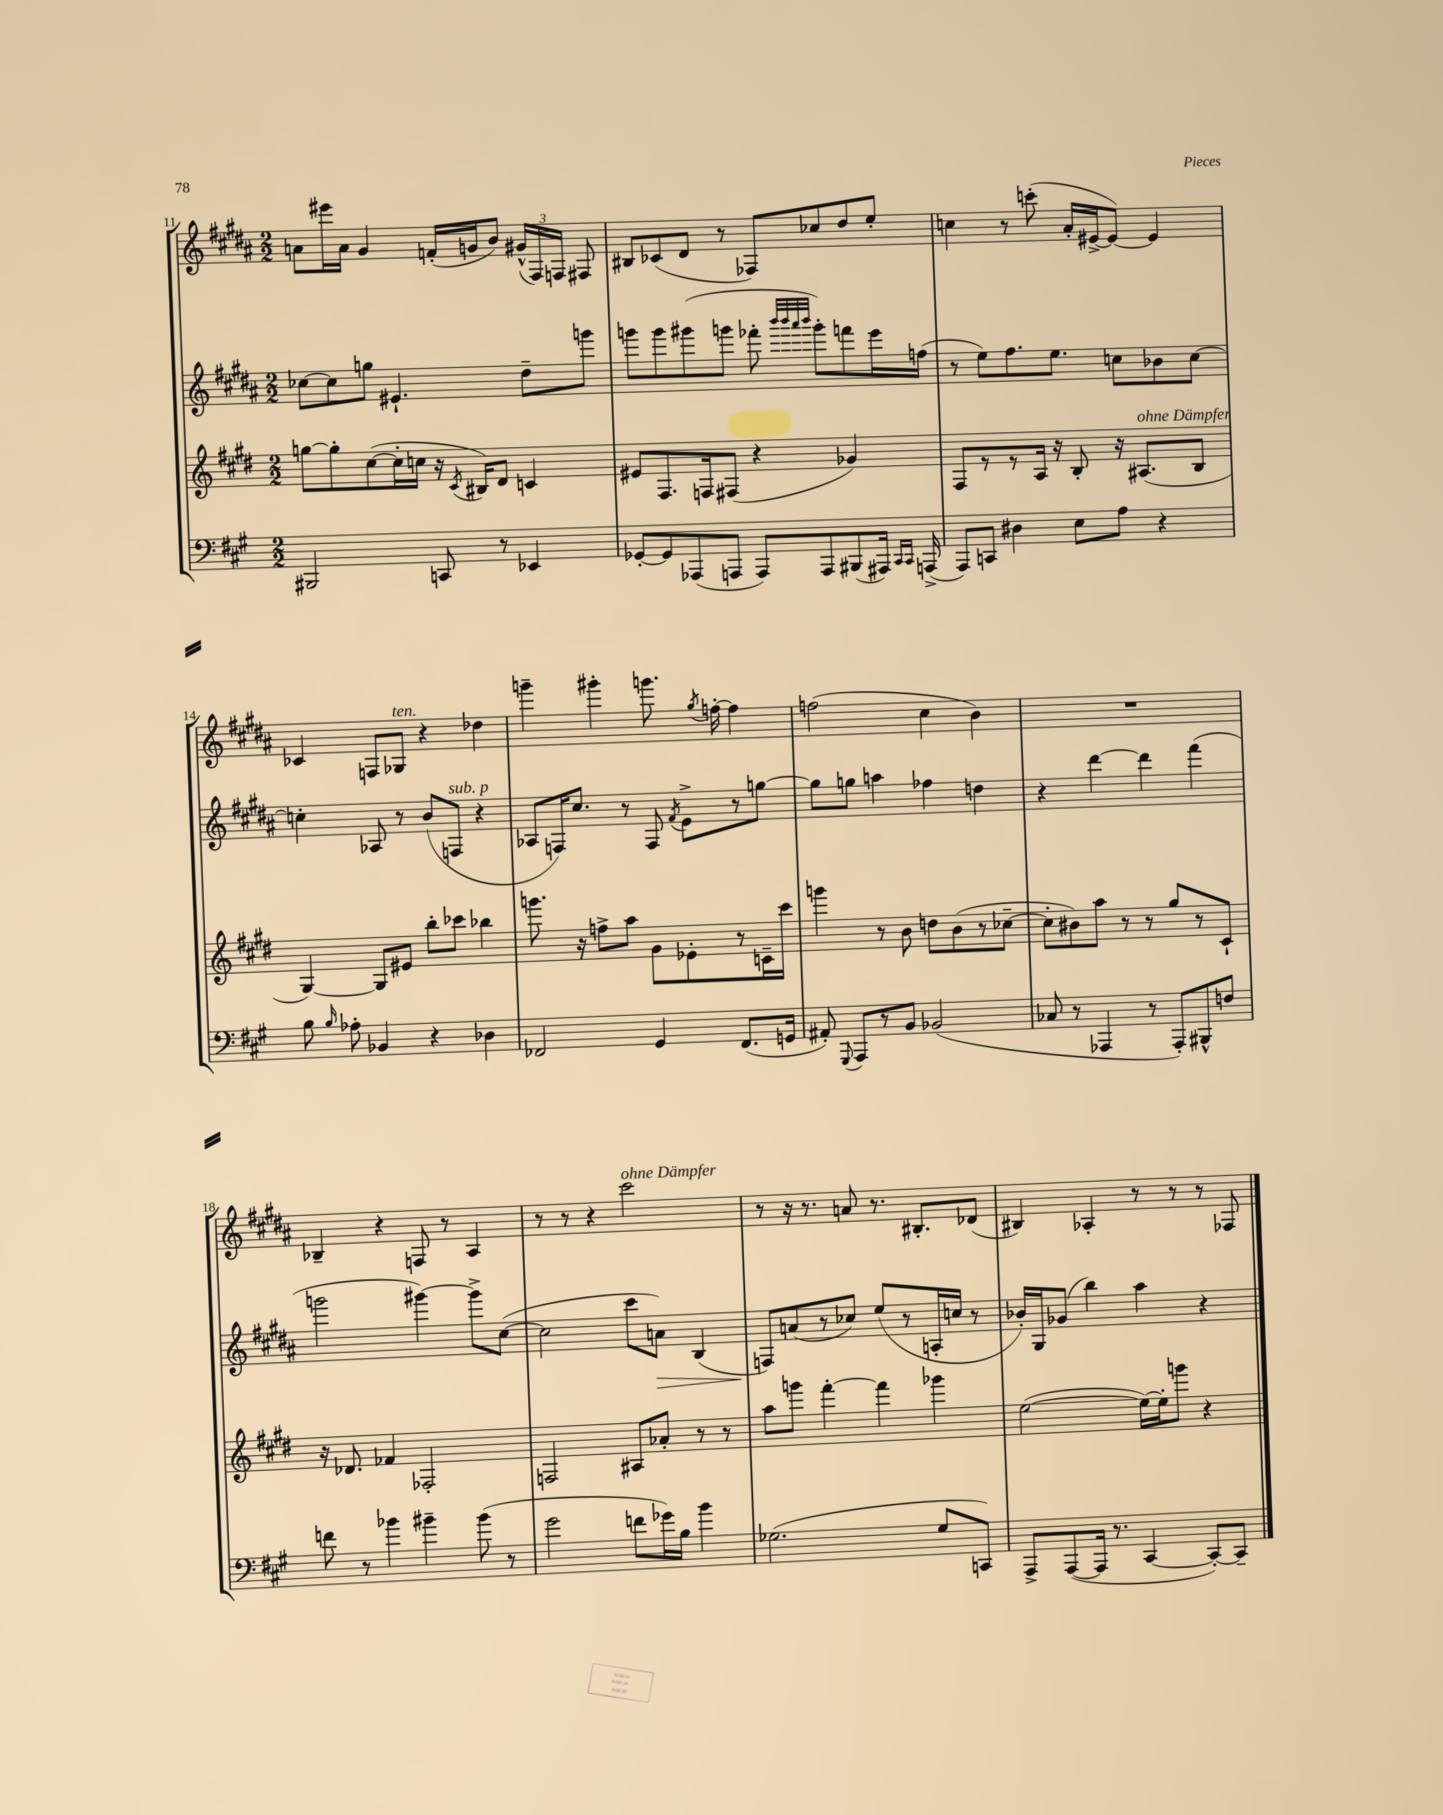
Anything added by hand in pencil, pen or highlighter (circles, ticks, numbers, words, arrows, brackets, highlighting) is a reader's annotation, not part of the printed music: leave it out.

**kern	**kern	**kern	**dynam	**kern
*part4	*part3	*part2	*part2	*part1
*staff4	*staff3	*staff2	*staff2	*staff1
*clefF4	*clefG2	*clefG2	*	*clefG2
*k[f#c#g#]	*k[f#c#g#d#]	*k[f#c#g#d#a#]	*	*k[f#c#g#d#a#]
*M2/2	*M2/2	*M2/2	*	*M2/2
=11	=11	=11	=11	=11
2BBB#X/	[8ggn\L	[8cc-X\L	.	8an\L
.	8gg'\]	8cc-\]	.	16eee#X\L
.	.	.	.	16a\JJ
.	([8cc#\	8ggn\J	.	4g#/
.	16cc#'\L]	4.e#X`/	.	.
.	16ccn\JJ	.	.	.
8CCn/	16r	.	.	(16fn'/LL
.	8qc#/	.	.	.
.	16B#X/KL)	.	.	16gn/J
8r	8d#/J	.	.	8b/J)
4EE-X/	4cn/	8dd#~\L	.	(24g#X^^/LL
.	.	.	.	24F#/)
.	.	.	.	24Fn/JJ
.	.	8gggn\J	.	8F#X/
=12	=12	=12	=12	=12
[8GG-X'/L	8e#X/L	8gggn\L	.	8B#X/L
8GG-/]	8.F#/	8ggg\	.	(8c-X/
(8AAA-X/	.	(8ggg#X\	.	8d#/J
.	16Fn/k	.	.	.
8AAAn/J	(8F#X/J	8gggn\J	.	8r
8AAA/L)	4r	8fff-X'\	.	8F-X/L)
.	.	32qqbbb/LLL	.	.
.	.	32qqbbb/	.	.
.	.	32qqaaa#/	.	.
.	.	32qqbbb/JJJ	.	.
8AAA/	.	8ggg'\L)	.	8cc-X/
(8BBB#X/	4g-X/)	8fffn\	.	8dd#/
16AAA#X/Jk)	.	16eee\L	.	8ee'/J
16qqCC#/LL	.	.	.	.
16qqCC#/JJ	.	.	.	.
(16AAAn^/	.	(16ffn\JJ	.	.
=13	=13	=13	=13	=13
8AAA/L)	8F#/L	8r	.	4ccn\
8CCn/J	8r	8ee\L)	.	.
4D#X\	8r	8.ff#\	.	8r
.	16A/Jk	.	.	(8cccn'\
.	16r	8.ee\J	.	.
8E\L	8B'/	.	.	16a#'/LL
.	.	.	.	[16e#X^/J
8A\J	16r	8ccn\L	.	8e#/J_)
!	!LO:TX:a:i:t=ohne Dämpfer	!	!	!
.	(8.A#X/L	.	.	.
4r	.	8b-X\	.	4e#/]
.	8B/J	[8cc\J	.	.
!!LO:LB:g=z
=14	=14	=14	=14	=14
8B\	[4G#/)	4ccn'\]	.	4c-X/
16qqB/	.	.	.	.
8A-X'\	.	.	.	.
4BB-X/	8G#/L]	8A-X/	.	8Fn/L
!	!	!	!	!LO:TX:a:i:t=ten.
.	8e#X/J	8r	.	8G-X/J
4r	8bb'\L	(8b/L	.	4r
!	!	!LO:TX:a:i:t=sub. p	!	!
.	8ccc-X\J	8Fn/J	.	.
4D-X\	4bb-X\	4r	.	4dd-X\
=15	=15	=15	=15	=15
2FF-X/	8.gggn\	8A-X/L	.	4gggn~\
.	.	16Fn/K)	.	.
.	16r	8.cc#/J	.	.
.	8ffn^\L	.	.	4ggg#X'\
.	8aa\J	8r	.	.
4GG#/	8g#\L	8F/	.	8.gggn\
.	.	8qf#/	.	.
.	8e-X'\	8e^\L	.	.
.	.	.	.	8qgg#/
.	.	.	.	[16ffn'\
(8.FF-/L	8r	8r	.	4ff\]
.	16cn~\L	[8ggn\J	.	.
16GGn/Jk	16ccc#\JJ	.	.	.
=16	=16	=16	=16	=16
8AA#X'/)	4gggn\	8gg\L]	.	(2ffn\
8qqGGG#/	.	.	.	.
8AAA/L	.	8ggn\J	.	.
8r	8r	4aan\	.	.
8BB/J	8b\	.	.	.
(2BB-X/	8ddn\L	4ff-X\	.	4cc#\
.	(8b\	.	.	.
.	8r	4ddn\	.	4b\)
.	[8cc-X~\J	.	.	.
=17	=17	=17	=17	=17
8C-X/	8cc-'\L]	4r	.	1r
8r	8b#X\)	.	.	.
4AAA-X/	8aa\J	[4ddd#\	.	.
.	8r	.	.	.
8r	8r	4ddd#\]	.	.
8AAA-'/L)	8gg#/L	.	.	.
8BBB#X^^/	8r	(4fff#\	.	.
8Fn/J	8c#`/J	.	.	.
!!LO:LB:g=z
=18	=18	=18	=18	=18
8fn\	16r	2gggn\	.	4B-X~/
.	8.d-X/	.	.	.
8r	.	.	.	.
4b-X\	4f-X/	.	.	4r
4b#X~\	2F-X'/	[4ggg#X\)	.	8Fn/
.	.	.	.	8r
(8b#\	.	8ggg#^\L]	.	4A#/
8r	.	([8cc#\J	.	.
=19	=19	=19	=19	=19
2g#\	2Fn/	2cc#\]	.	8r
.	.	.	.	8r
.	.	.	.	4r
!	!	!	!	!LO:TX:a:i:t=ohne Dämpfer
8fn\L	8A#X/L	8ccc#\L	.	2ccc#\
!	!	!	!LO:HP:b	!
16g-X\L)	8a-X'/J	8an\J)	>	.
16B\JJ	.	.	.	.
4b\	8r	(4B/	.	.
.	8r	.	.	.
=20	=20	=20	=20	=20
(2.G-X\	8aa\L	8Fn/L)	.	8r
.	8gggn\J	(8an/	]	16r
.	.	.	.	8.r
.	[4fff#'\	8r	.	.
.	.	8cc-X/J)	.	8an/
.	4fff#\]	(8ee/L	.	8.r
.	.	8r	.	.
.	.	.	.	8.B#X'/L
8G-/L	4ggg-X\	16An'/L	.	.
.	.	16ccn/JJ	.	.
8CCn/J)	.	8r	.	(8d-X/J
=21	=21	=21	=21	=21
8AAA^/L	([2ee\	16b-X'/LL)	.	4B#X/)
.	.	16G#/J	.	.
([8AAA/	.	(8g-X/J	.	.
16AAA/Jk]	.	4bb\)	.	4A-X'/
8.r	.	.	.	.
[4CC#/	16ee\LL_)	4aa#\	.	8r
.	16ee'\J]	.	.	.
.	8gggn\J	.	.	8r
8CC#'/L_)	4r	4r	.	8r
8CC#~/J]	.	.	.	8F-X/
==	==	==	==	==
*-	*-	*-	*-	*-
